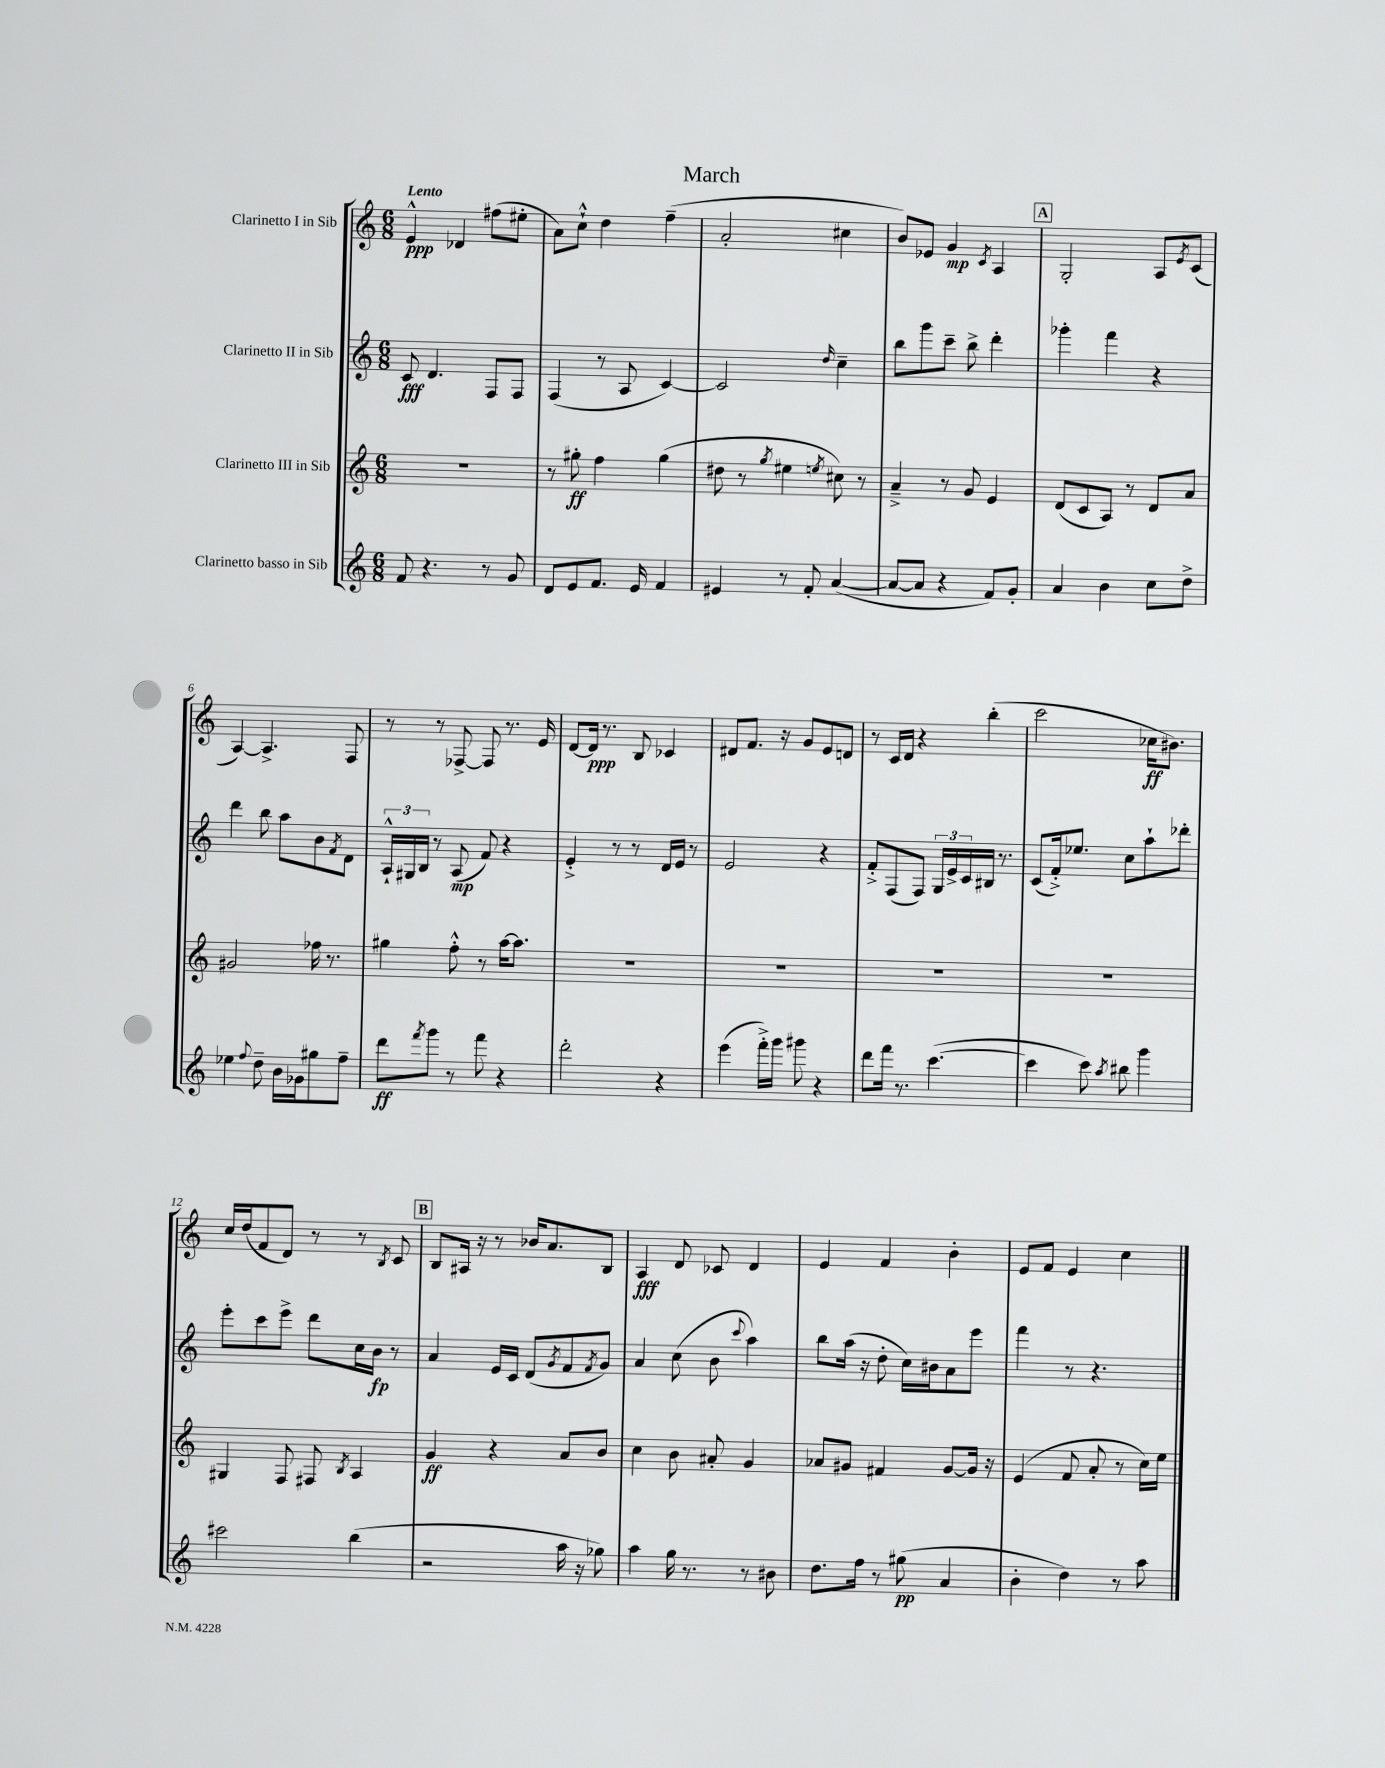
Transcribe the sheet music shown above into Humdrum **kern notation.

**kern	**dynam	**kern	**dynam	**kern	**dynam	**kern	**dynam
*part4	*part4	*part3	*part3	*part2	*part2	*part1	*part1
*staff4	*staff4	*staff3	*staff3	*staff2	*staff2	*staff1	*staff1
*I"Clarinetto basso in Sib	*	*I"Clarinetto III in Sib	*	*I"Clarinetto II in Sib	*	*I"Clarinetto I in Sib	*
*clefG2	*	*clefG2	*	*clefG2	*	*clefG2	*
*k[]	*	*k[]	*	*k[]	*	*k[]	*
*M6/8	*	*M6/8	*	*M6/8	*	*M6/8	*
=1	=1	=1	=1	=1	=1	=1	=1
!	!	!	!	!	!	!LO:TX:a:B:t=Lento	!
8f/	.	2.r	.	8c/	fff	4e^^/	ppp
4.r	.	.	.	4.d/	.	.	.
.	.	.	.	.	.	4d-X/	.
8r	.	.	.	8F/L	.	(8ff#X\L	.
8g/	.	.	.	8F/J	.	8ee#X'\J	.
=2	=2	=2	=2	=2	=2	=2	=2
8d/L	.	8r	.	(4F/	.	8a\L)	.
8e/	.	8gg#X'\	ff	.	.	8cc`^^\J	.
8.f/J	.	4ff\	.	8r	.	4dd\	.
.	.	.	.	8A/	.	.	.
16e/	.	.	.	.	.	.	.
4f/	.	(4gg#\	.	[4c/)	.	(4ff~\	.
=3	=3	=3	=3	=3	=3	=3	=3
4e#X/	.	8dd#X\	.	2c/]	.	2a'/	.
.	.	8r	.	.	.	.	.
.	.	8qgg/	.	.	.	.	.
8r	.	4ee#X\	.	.	.	.	.
8f'/	.	.	.	.	.	.	.
.	.	8qeen/	.	16qqdd/	.	.	.
([4a/	.	8cc#X\)	.	4cc~\	.	4cc#X\	.
.	.	8r	.	.	.	.	.
=4	=4	=4	=4	=4	=4	=4	=4
8a/L_	.	4a~^/	.	8bb\L	.	8b/L)	.
8a/J]	.	.	.	8ggg\	.	8e-X/J	.
4r	.	8r	.	8ccc~\J	.	4g/	mp
.	.	8g/	.	8bb^\	.	.	.
.	.	.	.	.	.	8qc/	.
8f/L)	.	4e/	.	4ddd'\	.	4A/	.
8g'/J	.	.	.	.	.	.	.
!!LO:REH:place=s1:t=A
=5	=5	=5	=5	=5	=5	=5	=5
4a/	.	(8d/L	.	4ggg-X'\	.	2G'/	.
.	.	8c/	.	.	.	.	.
4b\	.	8A/J)	.	4fff\	.	.	.
.	.	8r	.	.	.	.	.
8cc\L	.	8d/L	.	4r	.	8A/L	.
.	.	.	.	.	.	8qe/	.
8dd^\J	.	8a/J	.	.	.	(8c/J	.
!!LO:LB:g=z
=6	=6	=6	=6	=6	=6	=6	=6
4ee-X\	.	2g#X/	.	4ddd\	.	[4A/)	.
8qqff/	.	.	.	.	.	.	.
8dd~\	.	.	.	8bb\	.	4.A^/]	.
16b\LL	.	.	.	8aa\L	.	.	.
16g-X\J	.	.	.	.	.	.	.
8gg#X\	.	16ff-X\	.	8b\	.	.	.
.	.	8.r	.	.	.	.	.
.	.	.	.	8qf/	.	.	.
8ff~\J	.	.	.	8d\J	.	8F/	.
=7	=7	=7	=7	=7	=7	=7	=7
8ddd\L	ff	4gg#X\	.	24A`^^/LL	.	8r	.
.	.	.	.	24G#X/	.	.	.
.	.	.	.	24B/JJ	.	.	.
8qfff/	.	.	.	.	.	.	.
8ggg\J	.	.	.	8r	.	8r	.
8r	.	8ff'^^\	.	(8A/	mp	[8F-X^/	.
8fff\	.	8r	.	8f/)	.	8F-/]	.
4r	.	[16aa\KL	.	4r	.	8.r	.
.	.	8.aa\J]	.	.	.	.	.
.	.	.	.	.	.	16e/	.
=8	=8	=8	=8	=8	=8	=8	=8
2ddd'\	.	2.r	.	4e'^/	.	[8d/L	.
.	.	.	.	.	.	16d/Jk]	ppp
.	.	.	.	.	.	8.r	.
.	.	.	.	8r	.	.	.
.	.	.	.	8r	.	8B/	.
4r	.	.	.	16d/LL	.	4c-X/	.
.	.	.	.	16e/JJ	.	.	.
.	.	.	.	8r	.	.	.
=9	=9	=9	=9	=9	=9	=9	=9
(4eee\	.	2.r	.	2e/	.	8d#X/L	.
.	.	.	.	.	.	8.f/J	.
16fff'^\LL)	.	.	.	.	.	.	.
16ggg\JJ	.	.	.	.	.	16r	.
8ggg#X\	.	.	.	.	.	8g/L	.
4r	.	.	.	4r	.	8e/	.
.	.	.	.	.	.	8dn/J	.
=10	=10	=10	=10	=10	=10	=10	=10
8ddd\L	.	2.r	.	8f'^/L	.	8r	.
16fff\Jk	.	.	.	(8F/	.	16c/LL	.
8.r	.	.	.	.	.	16d/JJ	.
.	.	.	.	8F/J)	.	4r	.
([4.ccc\	.	.	.	24G/LL	.	.	.
.	.	.	.	24e^/	.	.	.
.	.	.	.	24c/	.	.	.
.	.	.	.	16B#X/JJ	.	(4bb'\	.
.	.	.	.	8.r	.	.	.
=11	=11	=11	=11	=11	=11	=11	=11
4ccc\]	.	2.r	.	(8c/L	.	2ccc\	.
.	.	.	.	16f'^/k)	.	.	.
.	.	.	.	8.ee-X/J	.	.	.
8ccc\)	.	.	.	.	.	.	.
8qaa/	.	.	.	.	.	.	.
8bb#X\	.	.	.	8cc\L	.	.	.
4ggg\	.	.	.	8aa`\	.	16cc-X\KL	ff
.	.	.	.	.	.	8.b#X\J)	.
.	.	.	.	8ddd-X'\J	.	.	.
!!LO:LB:g=z
=12	=12	=12	=12	=12	=12	=12	=12
2ccc#X\	.	4G#X/	.	8eee'\L	.	16cc/LL	.
.	.	.	.	.	.	(16dd/J	.
.	.	.	.	8ccc\	.	8f/	.
.	.	8F/	.	8eee^\J	.	8d/J)	.
.	.	8F#X/	.	8ddd\L	.	8r	.
.	.	8qB/	.	.	.	.	.
(4bb\	.	4A/	.	16cc\L	.	8r	.
.	.	.	.	16b\JJ	fp	.	.
.	.	.	.	.	.	8qB/	.
.	.	.	.	8r	.	8c/	.
!!LO:REH:place=s1:t=B
=13	=13	=13	=13	=13	=13	=13	=13
2r	.	4g/	ff	4a/	.	8B/L	.
.	.	.	.	.	.	16A#X/Jk	.
.	.	.	.	.	.	16r	.
.	.	4r	.	16e/LL	.	8r	.
.	.	.	.	16c/JJ	.	.	.
.	.	.	.	(8d/L	.	16b-X/KL	.
.	.	.	.	.	.	8.a/	.
.	.	.	.	8qg/	.	.	.
16aa\	.	8a/L	.	8f/	.	.	.
16r	.	.	.	.	.	.	.
.	.	.	.	8qf/	.	.	.
8gg-X\)	.	8b/J	.	8g/J)	.	8B/J	.
=14	=14	=14	=14	=14	=14	=14	=14
4aa\	.	4cc\	.	4a/	.	4A/	fff
16gg\	.	8b\	.	(8cc\	.	8d/	.
8.r	.	.	.	.	.	.	.
.	.	8a#X'/	.	8b\	.	8c-X/	.
.	.	.	.	8qqccc/	.	.	.
8r	.	4g/	.	4aa\)	.	4d/	.
8b#X\	.	.	.	.	.	.	.
=15	=15	=15	=15	=15	=15	=15	=15
8.dd\L	.	8a-X/L	.	8bb\L	.	4e/	.
.	.	8g#X/J	.	(16aa\Jk	.	.	.
16ff\Jk	.	.	.	16r	.	.	.
8r	.	4f#X/	.	8dd'\	.	4f/	.
(8gg#X\	pp	.	.	16cc\LL)	.	.	.
.	.	.	.	16b#X\J	.	.	.
4a/	.	[8g#/L	.	8a\	.	4b'\	.
.	.	16g#/Jk]	.	8eee\J	.	.	.
.	.	16r	.	.	.	.	.
=16	=16	=16	=16	=16	=16	=16	=16
4b'\	.	(4e/	.	4fff\	.	8e/L	.
.	.	.	.	.	.	8f/J	.
4dd\)	.	8f/	.	8r	.	4e/	.
.	.	8a'/	.	4.r	.	.	.
8r	.	8r	.	.	.	4cc\	.
8aa\	.	16cc\LL)	.	.	.	.	.
.	.	16ee\JJ	.	.	.	.	.
==	==	==	==	==	==	==	==
*-	*-	*-	*-	*-	*-	*-	*-
